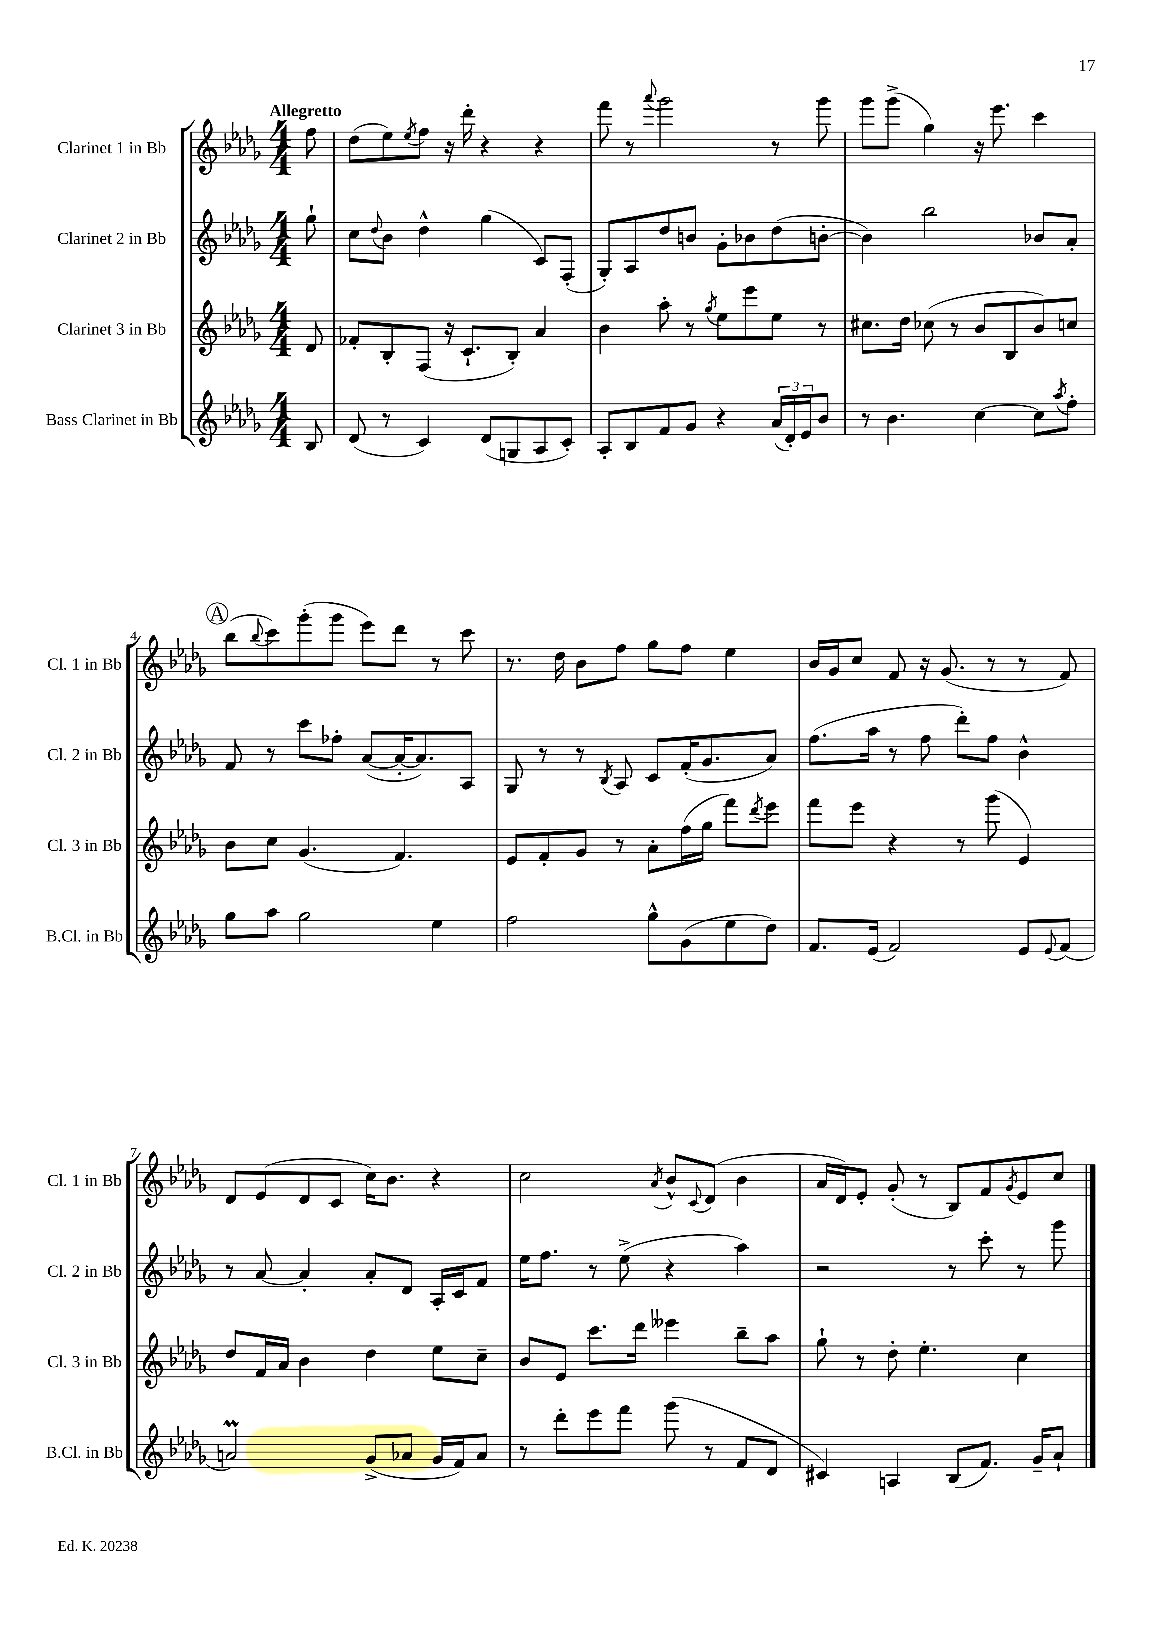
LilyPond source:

<<
\new StaffGroup <<
\new Staff = "s0" \with { instrumentName = "Clarinet 1 in Bb" shortInstrumentName = "Cl. 1 in Bb" } {
    \clef treble \key des \major \numericTimeSignature \time 4/4 \partial 8 \tempo "Allegretto"
    f''8 |
    des''8( ees''8) \acciaccatura { ees''8 } f''8 r16 des'''16-. r4 r4 |
    f'''8 r8 \appoggiatura { aes'''8 } ges'''2 r8 ges'''8 |
    ges'''8 ges'''8->( ges''4) r16 ees'''8. c'''4 |
    \mark \markup { \circle "A" } bes''8( \appoggiatura { bes''8 } c'''8) ges'''8-.( ges'''8 ees'''8) des'''8 r8 c'''8 |
    r8. des''16 bes'8 f''8 ges''8 f''8 ees''4 |
    bes'16 ges'16 c''8 f'8 r16 ges'8.( r8 r8 f'8) |
    des'8 ees'8( des'8 c'8 c''16) bes'8. r4 |
    c''2 \acciaccatura { aes'8 } bes'8-^ \appoggiatura { c'8 } des'8( bes'4 |
    aes'16 des'16) ees'8-. ges'8-.( r8 bes8) f'8 \acciaccatura { ges'8 } ees'8 c''8 \bar "|." |
}
\new Staff = "s1" \with { instrumentName = "Clarinet 2 in Bb" shortInstrumentName = "Cl. 2 in Bb" } {
    \clef treble \key des \major \numericTimeSignature \time 4/4 \partial 8
    ges''8-! |
    c''8 \appoggiatura { des''8 } bes'8 des''4-^ ges''4( c'8) f8-.( |
    ges8-.) aes8 des''8 b'8 ges'8-. bes'8 des''8( b'8~-. |
    b'4) bes''2 bes'8 aes'8-. |
    \mark \markup { \circle "A" } f'8 r8 c'''8 fes''8-. aes'8~( aes'16~-. aes'8.) aes8 |
    ges8 r8 r8 \acciaccatura { bes8 } aes8 c'8 f'16-.( ges'8. aes'8) |
    f''8.( aes''16 r8 f''8 des'''8-.) f''8 bes'4-^ |
    r8 aes'8~ aes'4-. aes'8-. des'8 aes16-. c'16 f'8 |
    ees''16 f''8. r8 ees''8->( r4 aes''4) |
    r2 r8 c'''8-. r8 ges'''8 \bar "|." |
}
\new Staff = "s2" \with { instrumentName = "Clarinet 3 in Bb" shortInstrumentName = "Cl. 3 in Bb" } {
    \clef treble \key des \major \numericTimeSignature \time 4/4 \partial 8
    des'8 |
    fes'8-. bes8-. f8( r16 c'8.-! bes8-.) aes'4 |
    bes'4 aes''8-. r8 \acciaccatura { ges''8 } ees''8 ees'''8 ees''8 r8 |
    cis''8. des''16 ces''8( r8 bes'8 bes8 bes'8) c''8 |
    \mark \markup { \circle "A" } bes'8 c''8 ges'4.( f'4.) |
    ees'8 f'8-. ges'8 r8 aes'8-. f''16( ges''16 f'''8) \acciaccatura { des'''8 } ees'''8 |
    f'''8 ees'''8 r4 r8 ges'''8( ees'4) |
    des''8 f'16 aes'16 bes'4 des''4 ees''8 c''8-- |
    bes'8 ees'8 c'''8. des'''16 eeses'''4 bes''8-- aes''8 |
    ges''8-! r8 des''8-. ees''4.-. c''4 \bar "|." |
}
\new Staff = "s3" \with { instrumentName = "Bass Clarinet in Bb" shortInstrumentName = "B.Cl. in Bb" } {
    \clef treble \key des \major \numericTimeSignature \time 4/4 \partial 8
    bes8 |
    des'8( r8 c'4) des'8( g8 aes8 c'8-.) |
    aes8-. bes8 f'8 ges'8 r4 \tuplet 3/2 { aes'16( des'16-.) ees'16 } bes'8 |
    r8 bes'4. c''4~ c''8 \acciaccatura { aes''8 } f''8-. |
    \mark \markup { \circle "A" } ges''8 aes''8 ges''2 ees''4 |
    f''2 ges''8-^ ges'8( ees''8 des''8) |
    f'8. ees'16( f'2) ees'8 \appoggiatura { ees'8 } f'8( |
    a'2\prall) ges'8->( aes'8 ges'16 f'16) aes'8 |
    r8 des'''8-. ees'''8 f'''8 ges'''8( r8 f'8 des'8 |
    cis'4) a4 bes8( f'8.) ges'16-- aes'8-! \bar "|." |
}
>>
>>
